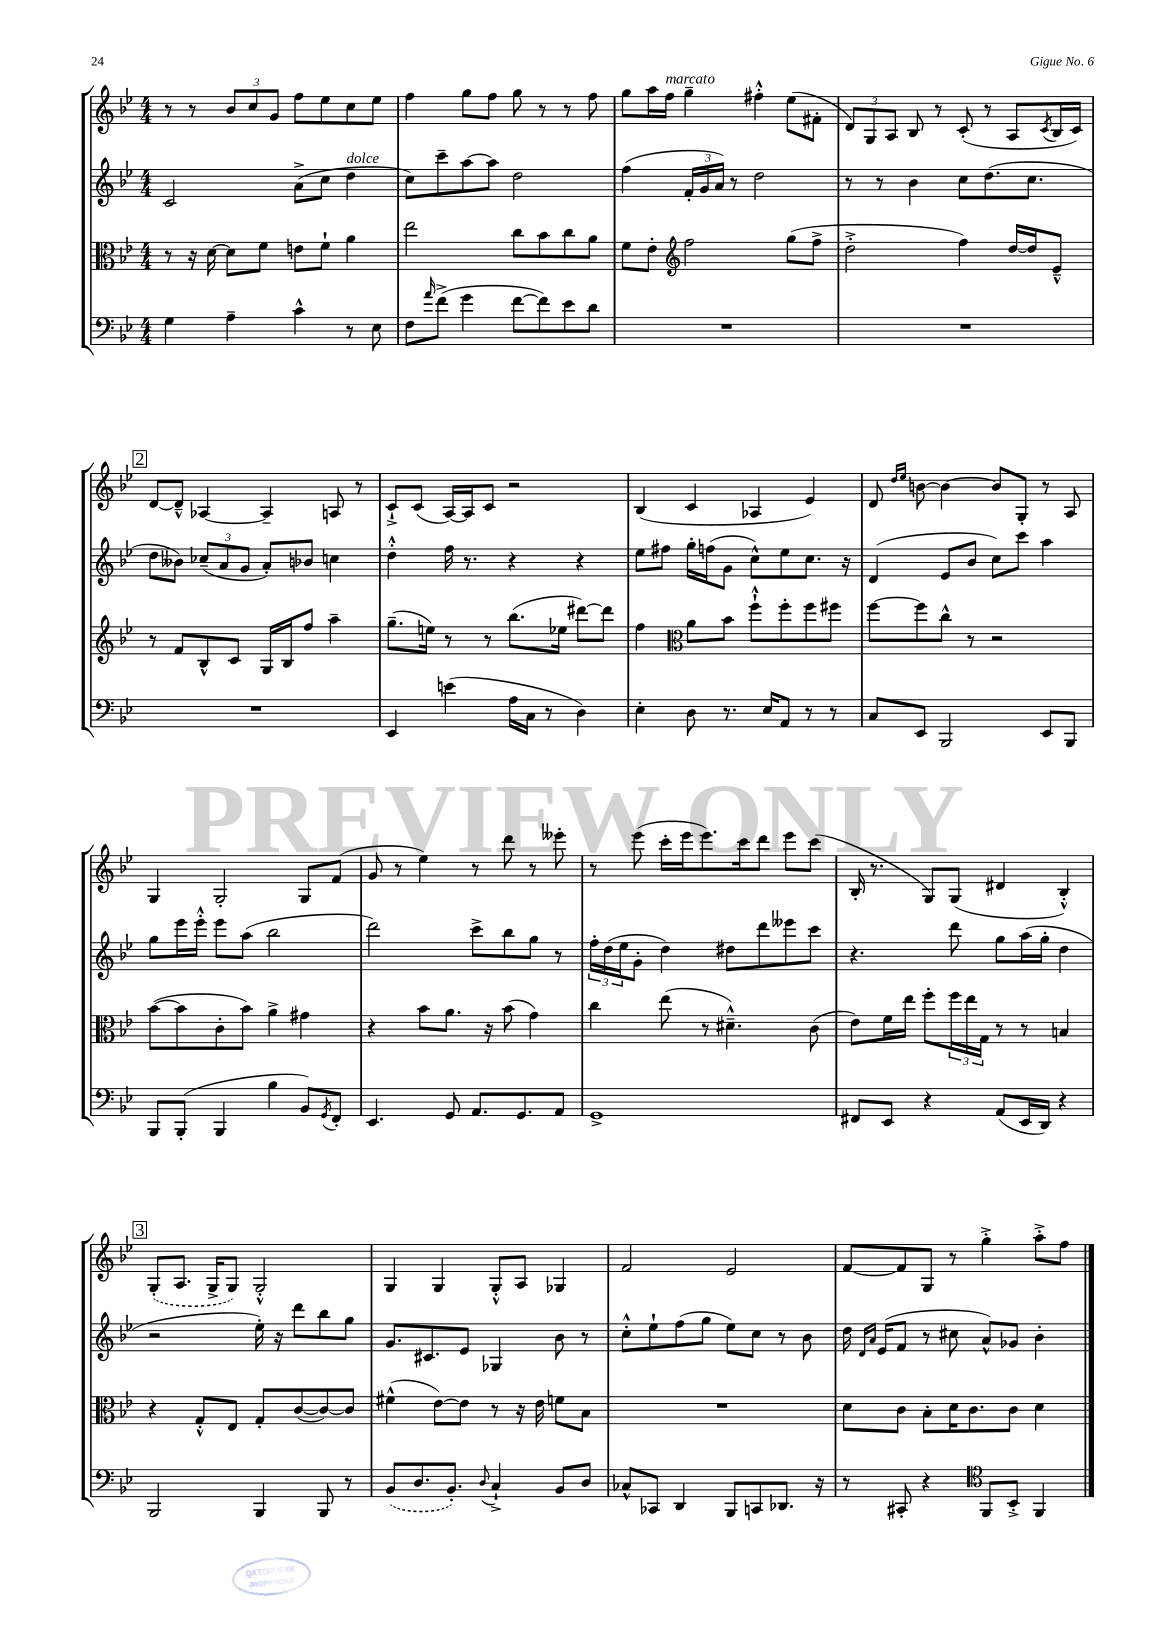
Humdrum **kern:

**kern	**kern	**kern	**kern
*staff4	*staff3	*staff2	*staff1
*clefF4	*clefC3	*clefG2	*clefG2
*k[b-e-]	*k[b-e-]	*k[b-e-]	*k[b-e-]
*M4/4	*M4/4	*M4/4	*M4/4
4G\	8r	2c/	8r
.	16r	.	8r
.	[16d\	.	.
4A~\	8d\]L	.	12b-/L
.	.	.	12cc/
.	8f\J	.	.
.	.	.	12g/J
4c^^\	8e\L	(8a^\L	8ff\L
.	8f`\J	8cc\J	8ee-\
8r	4a\	4dd\	8cc\
8E-\	.	.	8ee-\J
=	=	=	=
8F\L	2ee-\	8cc\L)	4ff\
16qqa/	.	.	.
(8f^\J	.	8ccc~\	.
4g\	.	[8aa\	8gg\L
.	.	8aa\]J	8ff\J
[8f\L	8cc\L	2dd\	8gg\
8f\])	8b-\	.	8r
8e-\	8cc\	.	8r
8d\J	8a\J	.	8ff\
=	=	=	=
1r	8f\L	(4ff\	8gg\L
.	8e-'\J	.	16aa\L
.	.	.	16ff\JJ
*	*clefG2	*	*
.	2ff\	24f'/LL	4gg~\
.	.	24g/	.
.	.	24a/JJ)	.
.	.	8r	.
.	.	2dd\	4ff#'^^\
.	(8gg\L	.	(8ee-\L
.	8ff^\J	.	8f#'\J
=	=	=	=
1r	2dd'^\	8r	12d/L)
.	.	.	12G/
.	.	8r	.
.	.	.	12A/J
.	.	4b-\	8B-/
.	.	.	8r
.	4ff\)	8cc\L	(8c'/
.	.	(8.dd\	8r
.	[16dd/LL	.	8A/L
.	16dd/]J	8.cc\J	.
.	.	.	8qc/
.	8e-~^^/J	.	16B-/L
.	.	.	16c/JJ)
=	=	=	=
1r	8r	8dd\L	[8d/L
.	8f/L	8b--\J)	8d~^^/]J
.	8B-^^/	(12cc-~/L	[4A-/
.	.	12a/	.
.	8c/J	.	.
.	.	12g/J	.
.	16G/LL	8a'/L)	4A-~/]
.	16B-/J	.	.
.	8ff/J	8b-/J	.
.	4aa~\	4cc\	8A/
.	.	.	8r
=	=	=	=
4EE-/	(8.gg~\L	4dd'^^\	8c`^/L
.	.	.	(8c/J
.	16ee\Jk)	.	.
(4e\	8r	16ff\	[16A/LL)
.	.	8.r	16A/]J
.	8r	.	8c/J
16A\LL	(8.bb-\L	4r	2r
16C\JJ	.	.	.
8r	.	.	.
.	16ee-\Jk	.	.
4D\)	[8ddd#\L)	4r	.
.	8ddd#\]J	.	.
=	=	=	=
4E-'\	4ff\	8ee-\L	(4B-/
.	.	8ff#\J	.
*	*clefC3	*	*
8D\	8a\L	16gg'\LL	4c/
.	.	(16ff\J	.
8.r	8b-\J	8g\J	.
.	8ff`^^\L	8cc^^\L)	4A-/
16E-/LK	.	.	.
8AA/J	8ff'\	8ee-\	.
8r	8ff\	8.cc\J	4e-/)
8r	8ff#\J	.	.
.	.	16r	.
=	=	=	=
8C/L	[8ff\L	(4d/	8d/
.	.	.	16qqdd/LL
.	.	.	16qqee-/JJ
8EE-/J	8ff\]	.	[8b\
2BBB-/	8cc^^\J	8e-/L	4b\_
.	8r	8b-/J	.
.	2r	8cc\L)	8b/]L
.	.	8ccc\J	8G'/J
8EE-/L	.	4aa\	8r
8BBB-/J	.	.	8A/
=	=	=	=
8BBB-/L	([8b-\L	8gg\L	4G/
(8BBB-'/J	8b-\]	16eee-\L	.
.	.	16eee-'^^\JJ	.
4BBB-/	8c'\	8eee-\L	2G'/
.	8b-\J)	(8aa\J	.
4B-\	4a^\	2bb-\	.
8BB-/L)	4g#\	.	8G/L
8qGG/	.	.	.
8FF'/J	.	.	(8f/J
=	=	=	=
4.EE-/	4r	2ddd\)	8g/
.	.	.	8r
.	8b-\L	.	4ee-\)
8GG/	8.a\J	.	.
8.AA/L	.	8ccc^\L	8r
.	16r	.	.
.	(8b-\	8bb-\	8ddd\
8.GG/	.	.	.
.	4g\)	8gg\J	8r
8AA/J	.	8r	8eee--'\
=	=	=	=
1GG^	4cc\	24ff'\LL	8r
.	.	(24dd\	.
.	.	24ee-\J	.
.	.	8g'\J	(8eee-\
.	(8ee-\	4dd\)	16ccc'\LL
.	.	.	16eee-\J
.	8r	.	8.eee-\)
.	4.d#~^^\)	8dd#\L	.
.	.	.	16ccc\k
.	.	8ddd\	8ddd\J
.	.	8eee--\	8eee-\L
.	(8c\	8ccc\J	(8ccc\J
=	=	=	=
8FF#/L	8e-\L)	4.r	16B-'/
.	.	.	8.r
8EE-/J	16f\L	.	.
.	16ee-\JJ	.	.
4r	8ff'\L	.	8G/L)
.	24ff\L	8ddd\	(8G/J
.	24ee-\	.	.
.	24G\JJ	.	.
(8AA/L	8r	8gg\L	4d#/
16EE-/L	8r	(16aa\L	.
16DD/JJ)	.	16gg'\JJ	.
4r	4B/	4dd\	4B-'^^/)
=	=	=	=
2BBB-/	4r	2r	(8G'/L
.	.	.	8.A/J
.	8G'^^/L	.	.
.	.	.	16G^/LK
.	8E-/J	.	8G/J)
4BBB-/	8G'/L	16ee-'\)	2G'^^/
.	.	16r	.
.	([8c/	8ddd\L	.
8BBB-/	8c/_)	8bb-\	.
8r	8c/]J	8gg\J	.
=	=	=	=
(8BB-/L	(4f#^^\	8.g/L	4G/
8.D/	.	.	.
.	.	8.c#/	.
.	[8e-\L)	.	4G/
8.BB-'/J)	.	.	.
.	8e-\]J	8e-/J	.
8qqD/	.	.	.
4C`^/	8r	4G-/	8G'^^/L
.	16r	.	8A/J
.	16e-\	.	.
8BB-/L	8f\L	8b-\	4G-/
8D/J	8B-\J	8r	.
=	=	=	=
8C-^^/L	1r	8cc'^^\L	2f/
8CC-/J	.	8ee-`\	.
4DD/	.	(8ff\	.
.	.	8gg\J	.
8BBB-/L	.	8ee-\L)	2e-/
8CC/	.	8cc\J	.
8.DD-/J	.	8r	.
.	.	8b-\	.
16r	.	.	.
=	=	=	=
8r	8d\L	16dd\	[8f/L
.	.	16qqd/LL	.
.	.	16qqa/JJ	.
.	.	(16e-/LK	.
8CC#'/	8c\J	8f/J	8f/]
4r	8B-'\L	8r	8G/J
.	16d\K	8cc#\	8r
.	8.c\	.	.
*clefC4	*	*	*
8FF/L	.	8a^^/L)	4gg'^\
8BB-'^/J	8c\J	8g-/J	.
4FF/	4d\	4b-'\	8aa'^\L
.	.	.	8ff\J
==	==	==	==
*-	*-	*-	*-
